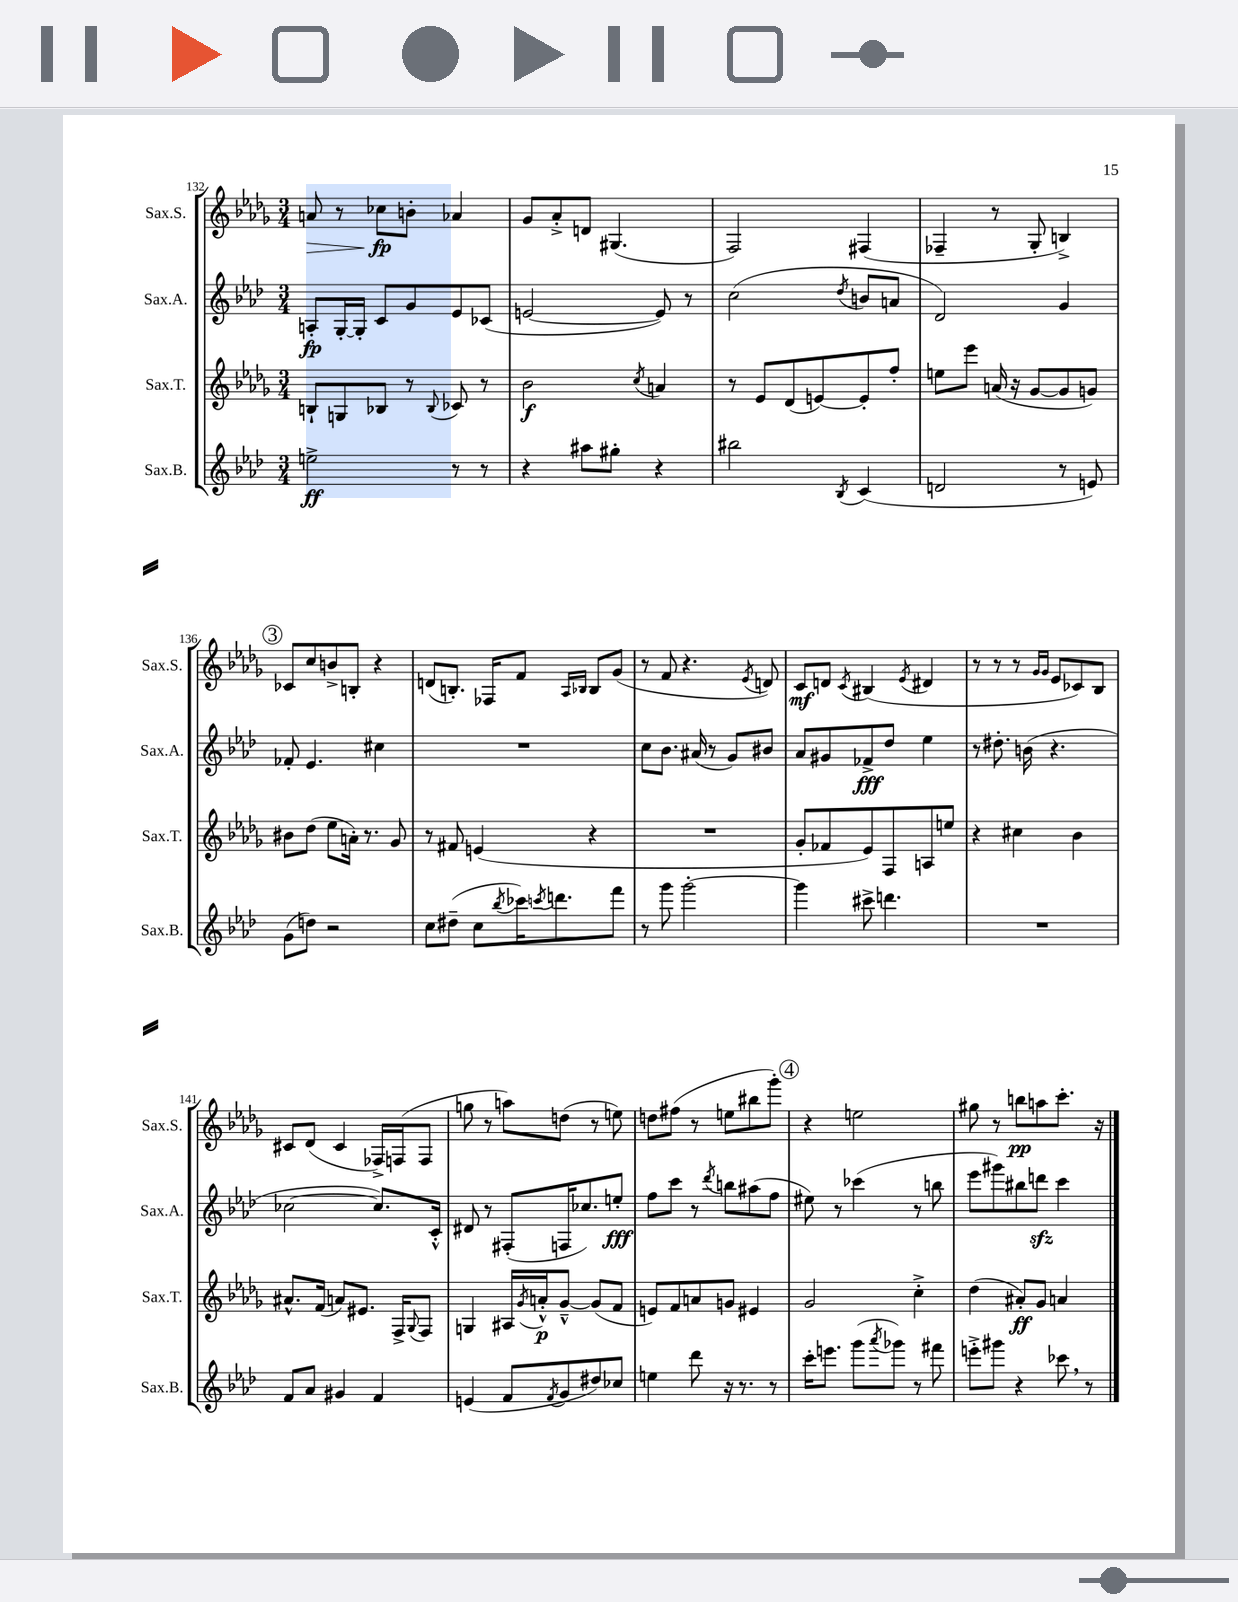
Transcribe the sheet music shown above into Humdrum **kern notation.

**kern	**kern	**kern	**kern
*staff4	*staff3	*staff2	*staff1
*clefG2	*clefG2	*clefG2	*clefG2
*k[b-e-a-d-]	*k[b-e-a-d-g-]	*k[b-e-a-d-]	*k[b-e-a-d-g-]
*M3/4	*M3/4	*M3/4	*M3/4
2ee^\	8B`/L	8A'/L	8a/
.	8G/	[16G'/L	8r
.	.	16G'/]JJ	.
.	8B-/J	8c/L	8cc-\L
.	8r	8g/	8b'\J
.	8qqB-/	.	.
8r	8c-/	8e-/	4a-/
8r	8r	(8c-/J	.
=	=	=	=
4r	2b-\	[2e/	8g-/L
.	.	.	8a-'^/
8aa#\L	.	.	8d/J
8gg#'\J	.	.	(4.G#/
.	8qcc/	.	.
4r	4a/	8e/])	.
.	.	8r	.
=	=	=	=
2bb#\	8r	(2cc\	2F/)
.	8e-/L	.	.
.	(8d-/	.	.
.	[8e/)	.	.
8qB-/	.	8qdd-/	.
(4c/	8e'/]	8b/L	(4F#/
.	8ff'/J	8a/J	.
=	=	=	=
2d/	8ee\L	2d-/)	4F-~/
.	8eee-\J	.	.
.	(16a/	.	8r
.	16r	.	.
.	[8g-/L	.	8G-'/
8r	8g-/]	4g/	4B^/)
8e/)	8g/J)	.	.
=	=	=	=
(8g\L	8b#\L	8f-'/	8c-/L
8dd\J)	(8dd-\J	4.e-/	8cc/
2r	8ee-\L	.	8b^/
.	16a'\Jk)	.	8B'/J
.	8.r	.	.
.	.	4cc#\	4r
.	8g-/	.	.
=	=	=	=
8cc\L	8r	2.r	(8d/L
(8dd#~\J	8f#/	.	8.B'/J)
8cc\L	(4e/	.	.
.	.	.	16F-/LK
8qbb-/	.	.	.
16ccc-\K)	.	.	8f/J
8qccc/	.	.	.
8.ddd\	.	.	.
.	.	.	16qqA-/LL
.	.	.	16qqB-/JJ
.	4r	.	8B-/L
8fff\J	.	.	(8g-/J
=	=	=	=
8r	2.r	8cc\L	8r
8ggg\	.	8.b-\J	8f/
[2ggg'\	.	.	4.r
.	.	(16a#/	.
.	.	8r	.
.	.	8g/L)	.
.	.	.	8qe-/
.	.	8b#/J	8d/)
=	=	=	=
4ggg\]	8g-'/L	8a-/L	8c/L
.	8f-/	8g#/	8d/J
.	.	.	8qc/
8ccc#^\	8e-/)	8f-^/	(4B#/
4.ddd\	8F/	8dd-/J	.
.	.	.	8qe-/
.	8A/	4ee-\	4d#/
.	8ee/J	.	.
=	=	=	=
2.r	4r	8r	8r
.	.	8.dd#'\	8r
.	4cc#\	.	8r
.	.	(16b\	.
.	.	.	16qqg-/LL
.	.	.	16qqg-/JJ
.	.	4.r	8e-/L
.	4b-\	.	8c-/)
.	.	.	8B-/J
=	=	=	=
8f/L	8.a#^^/L	[2cc-\	8c#/L
8a-/J	.	.	(8d-/J
.	(16f/Jk	.	.
4g#/	8a/L)	.	4c#/
.	8.e#/J	.	.
4f/	.	8.cc-/]L)	16F-^/LL)
.	16F^/LK	.	(16F/J
.	8qqG-/	.	.
.	8F/J	.	8F/J
.	.	16c'^^/Jk	.
=	=	=	=
(4e/	4G/	8d#/	8gg\
.	.	8r	8r
8f/L	16A#/LL	(8F#'/L	8aa\L)
.	8qg-/	.	.
.	16a'^^/J	.	.
8qf/	.	.	.
8g/	[8g-~^^/J	16F/K	(8dd\J
.	.	8.cc-/)	.
8dd#/)	(8g-/]L	.	8r
8cc-/J	8f/J	8ee'/J	8ee\)
=	=	=	=
4ee\	8e/L)	8ff\L	8dd\L
.	8f/	8ccc\J	(8ff#\J
8ddd-\	8a/	8r	8r
.	.	8qddd-/	.
16r	8g/J	8bb\L	8ee\L
8.r	.	.	.
.	4e#/	(8aa#\	8bb#\
8r	.	8ff\J	8ggg-'\J)
=	=	=	=
16ccc'\LK	2g-/	8ee#\)	4r
8.eee\J	.	.	.
.	.	8r	.
(8ggg\L	.	(4ccc-\	2ee\
8qaaa-/	.	.	.
8ggg-\J)	.	.	.
8r	4cc'^\	8r	.
8fff#\	.	8bb\	.
=	=	=	=
8eee'^\L	(4dd-\	8eee-\L	8gg#\
8ggg#\J	.	8ggg#\)	8r
4r	8a#'/L)	8bb#\	8bb\L
.	8g-/J	8ddd\J	8aa\
8ccc-\	4a/	4ccc\	8.ccc'\J
8r	.	.	.
.	.	.	16r
==	==	==	==
*-	*-	*-	*-
